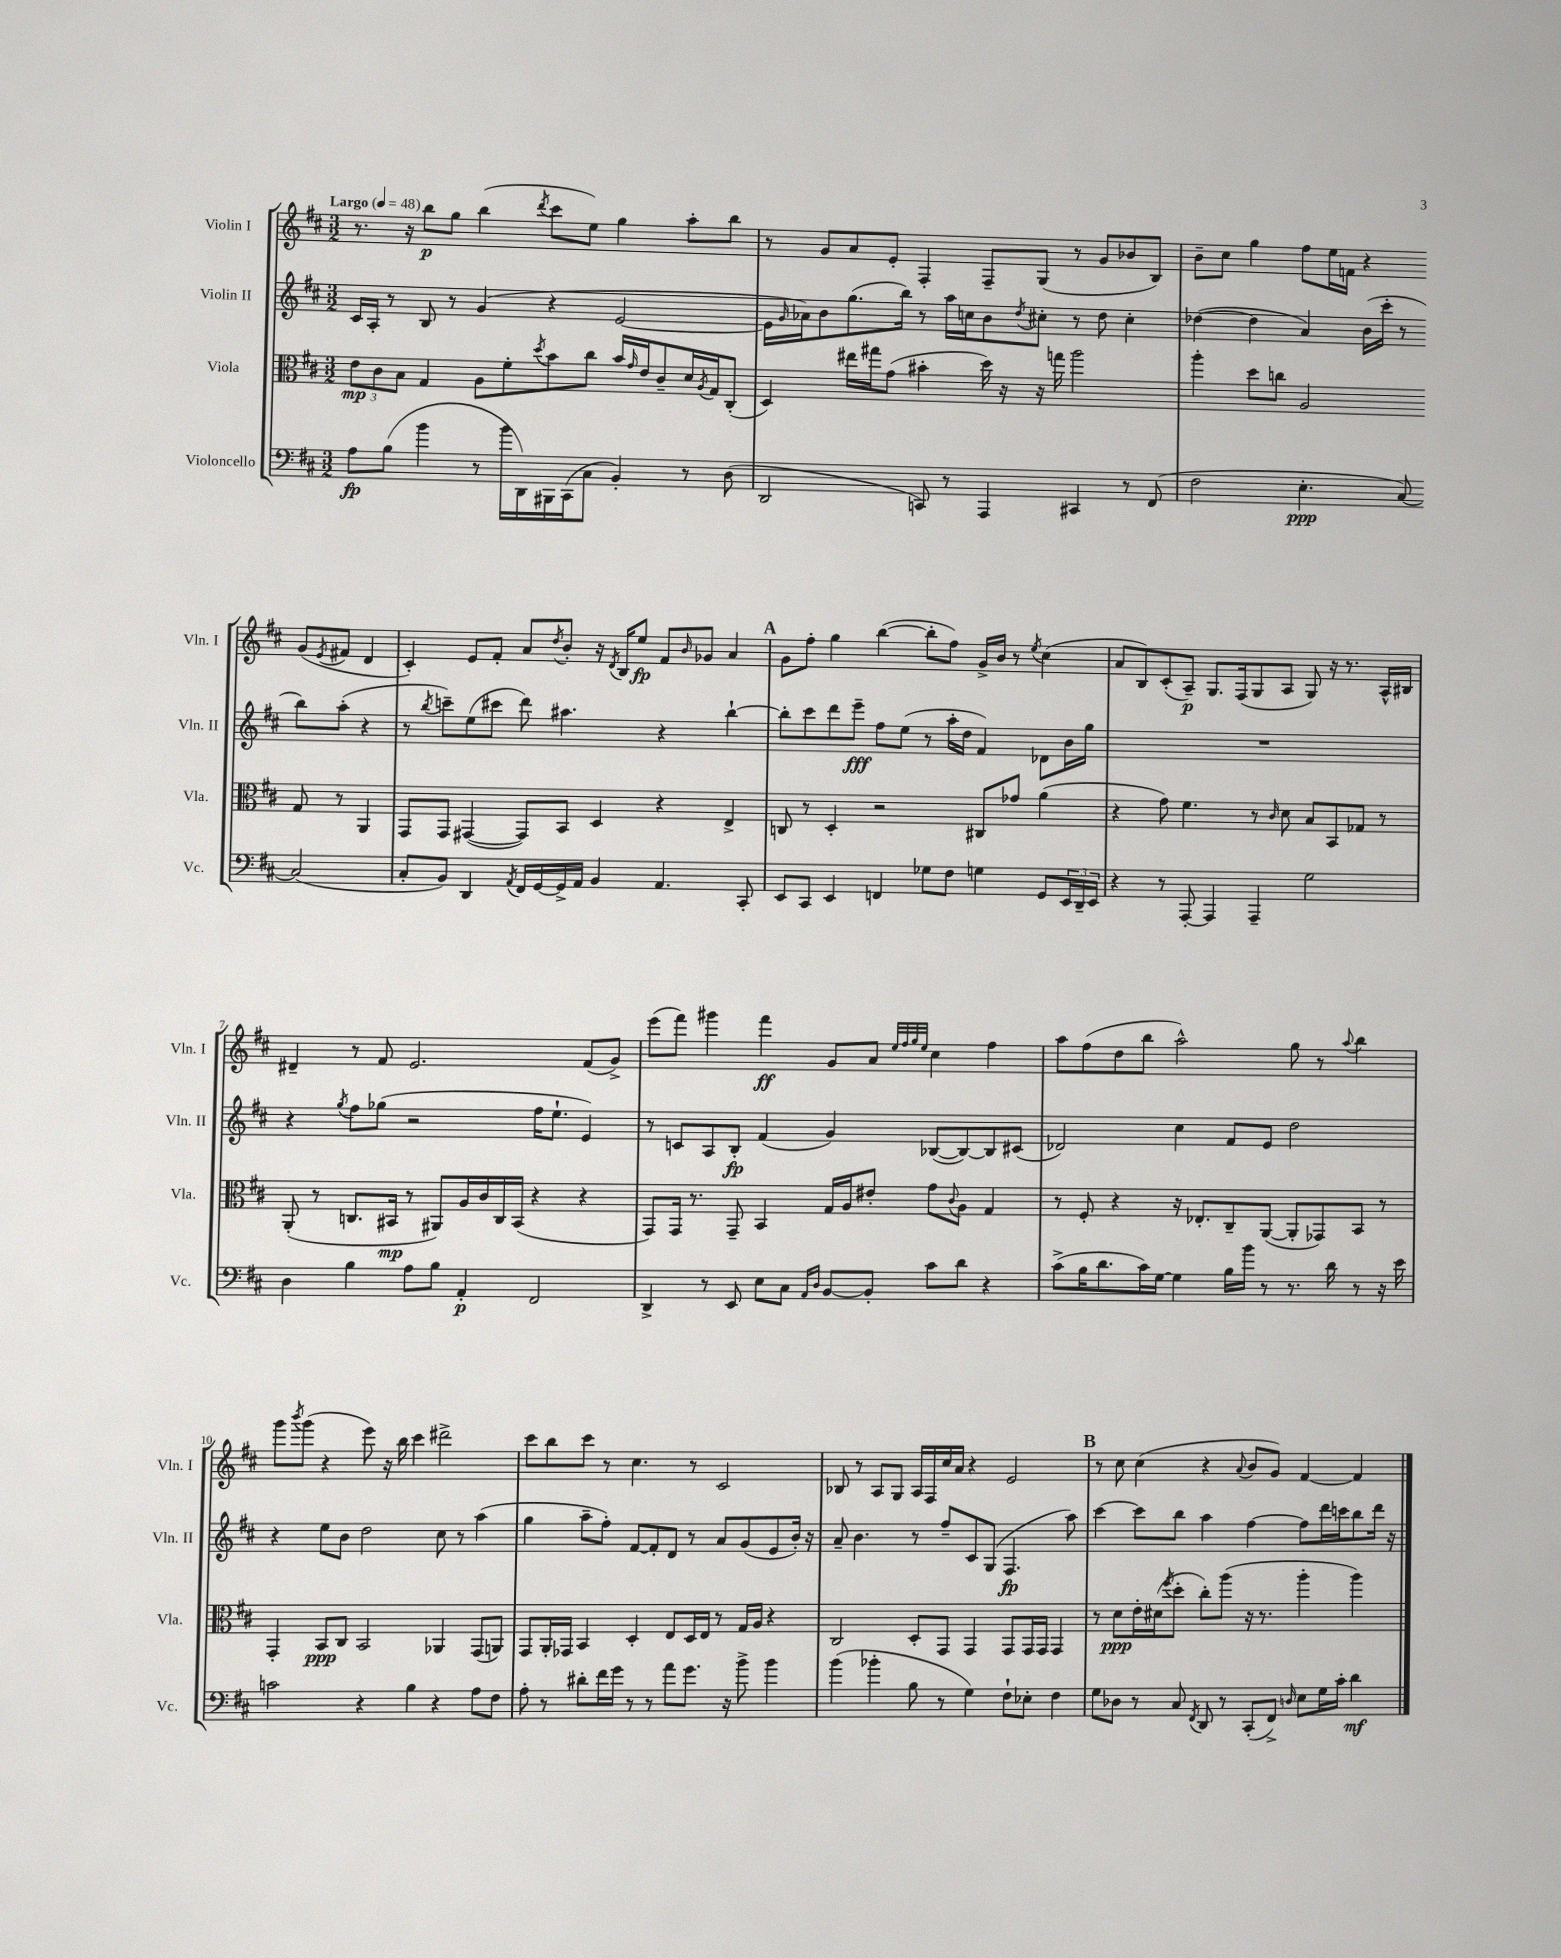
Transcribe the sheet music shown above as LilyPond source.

<<
\new StaffGroup <<
\new Staff = "s0" \with { instrumentName = "Violin I" shortInstrumentName = "Vln. I" } {
    \clef treble \key d \major \numericTimeSignature \time 3/2 \tempo "Largo" 4 = 48
    r8. r16 b''8\p g''8 b''4( \acciaccatura { d'''8 } cis'''8 e''8) g''4 a''8-. b''8 |
    r8 g'8 a'8 e'8-. fis4-. fis8-- g8( r8 g'8 bes'8 b8) |
    b'8-- cis''8 g''4 fis''8 e''16 f'16 r4 g'8( \acciaccatura { e'8 } fis'8 d'4 |
    cis'4-.) e'8 fis'8-. a'8 \acciaccatura { d''8 } b'8-. r16 \acciaccatura { d'8 } b16 e''8\fp fis'8 \grace { b'16 } ges'8 a'4 |
    \mark \markup { \bold "A" } g'8 fis''8-. g''4 b''4~( b''8-. fis''8) g'16-> b'16 r8 \acciaccatura { e''8 } cis''4( |
    a'8 b8) cis'8-.( a8--\p) g8. fis16( g8 a8 g8) r16 r8. a16-^ bis16 |
    dis'4-- r8 fis'8 e'2. fis'8( g'8->) |
    e'''8( fis'''8) gis'''4 fis'''4\ff g'8 a'8 \grace { e''32 fis''32 g''32 e''32 } cis''4 fis''4 |
    a''8 fis''8( d''8 b''8 a''2-^) g''8 r8 \appoggiatura { a''8 } b''4 |
    g'''8 \acciaccatura { b'''8 } g'''8( r4 e'''8) r16 b''16 cis'''4 dis'''2-> |
    cis'''8 b''8 cis'''8 r8 cis''4. r8 cis'2 |
    bes8 r8 a8 g8 a16 fis16 cis''16 a'16 r4 e'2 |
    \mark \markup { \bold "B" } r8 cis''8 cis''4( r4 \appoggiatura { a'8 } b'8 g'8) fis'4~ fis'4 \bar "|." |
}
\new Staff = "s1" \with { instrumentName = "Violin II" shortInstrumentName = "Vln. II" } {
    \clef treble \key d \major \numericTimeSignature \time 3/2
    cis'16 a16-. r8 b8 r8 g'4( r4 e'2~ |
    e'16 \grace { g'16 } aes'16) b'8 g''8.( b''16) r8 a''16 c''16 b'8 \acciaccatura { d''8 } cis''8-. r8 d''8 cis''4-. |
    des''4~( des''4 a'4) b'16( cis'''16-. r8 b''8) a''8-.( r4 |
    r8 \acciaccatura { b''8 } c'''8--) e''8( cis'''8 d'''8) ais''4. r4 b''4~-! |
    \mark \markup { \bold "A" } b''8-. cis'''8 d'''8 e'''8--\fff fis''8 e''8( r8 a''16-. d''16 fis'4) des'8 b'16 g''16 |
    R1. |
    r4 \acciaccatura { g''8 } fis''8 ges''8( r2 fis''16 e''8.-! e'4) |
    r8 c'8 a8 b8-.\fp fis'4( g'4) bes8~( bes8~) bes8 cis'8( |
    des'2) cis''4 fis'8 e'8 d''2 |
    r4 e''8 b'8 d''2 cis''8 r8 a''4( |
    g''4 a''8-- fis''8-.) fis'8~ fis'8-. d'8 r8 a'8 g'8( e'8 b'16-.) r16 |
    a'8-- b'4. r8 fis''8-- cis'8 g8( fis4.\fp a''8) |
    \mark \markup { \bold "B" } cis'''4~ cis'''8 b''8 a''4 fis''4~ fis''8 d'''16 c'''16 b''8 d'''16 r16 \bar "|." |
}
\new Staff = "s2" \with { instrumentName = "Viola" shortInstrumentName = "Vla." } {
    \clef alto \key d \major \numericTimeSignature \time 3/2
    \tuplet 3/2 { e'8\mp cis'8 b8 } g4 a8 fis'8-. \acciaccatura { d''8 } b'8 cis''8 b'16 \grace { g'16 } e'16 cis'8-- d'16 \acciaccatura { a8 } g16 cis8-.( |
    d4) eis''16 gis''16 g'8( bis'4-. d''16) r16 r16 g''16 a''2 |
    a''4-. d''8 c''8 a2 g8 r8 a,4 |
    g,8 g,8 gis,4~( gis,8) b,8 d4 r4 e4-> |
    \mark \markup { \bold "A" } c8 r8 d4-. r2 cis8 ges'8 a'4( |
    r4 g'8) fis'4. r8 \grace { cis'16 } d'8 b8 b,8 ges8 r8 |
    a,8-.( r8 c8. bis,16\mp r8 ais,8) a16 cis'16 c16 bis,16( r4 r4 |
    g,8) g,16 r8. g,8-- b,4 g16 a16 eis'8-. g'8 \appoggiatura { cis'8 } a8 g4 |
    r8 fis8-. r4 r16 ees8.-. cis8-- a,8~( a,8-. ges,8) b,8 r8 |
    g,4-. b,8\ppp cis8 b,2 aes,4 g,8( a,8) |
    g,8 a,16-. ges,16 b,4 d4-. e8 d16 e16 r8 g16 a16 r4 |
    cis2 d8-. g,8 g,4 g,8 g,16 g,16 g,4 |
    \mark \markup { \bold "B" } r8 d'8\ppp e'16-. dis'16( \acciaccatura { fis''8 } d''8-. cis''8-.) a''8( r16 r8. a''4-. a''4) \bar "|." |
}
\new Staff = "s3" \with { instrumentName = "Violoncello" shortInstrumentName = "Vc." } {
    \clef bass \key d \major \numericTimeSignature \time 3/2
    a8\fp b8( b'4 r8 b'16 d,16) bis,,16 cis,16( cis8 b,4-.) r8 d8( |
    d,2 c,8) r8 a,,4 cis,4 r8 fis,8( |
    fis2 e4.-.\ppp cis8~) cis2( |
    cis8-. b,8) d,4 \acciaccatura { a,8 } fis,16 g,16~ g,16-> a,16 b,4 a,4. cis,8-. |
    \mark \markup { \bold "A" } e,8 cis,8 e,4 f,4 ges8 fis8 g4 g,8 \tuplet 3/2 { e,16 d,16-- e,16 } |
    r4 r8 a,,8~-. a,,4 a,,4-- g2 |
    d4 b4 a8 b8 a,4-.\p fis,2 |
    d,4-> r8 e,8 e8 cis8 \grace { a,16 d16 } b,8~ b,8-. cis'8 d'8 r4 |
    cis'8->( b16 d'8. cis'16) g16~ g4 b16 b'16 r8 r8. d'16 r8 r16 e'16 |
    c'2 r4 b4 r4 a8 fis8 |
    a8-. r8 dis'8-. fis'16 g'16 r8 r8 a'8 g'8. r16 b'8-> b'4 |
    b'4( bes'4-. b8 r8 g4) fis8-! ees8-. fis4 |
    \mark \markup { \bold "B" } g8 des8 r8 cis8 \acciaccatura { fis,8 } d,8 r8 cis,8-.( fis,8->) \grace { d16 } e8 g16 cis'16-. d'4\mf \bar "|." |
}
>>
>>
